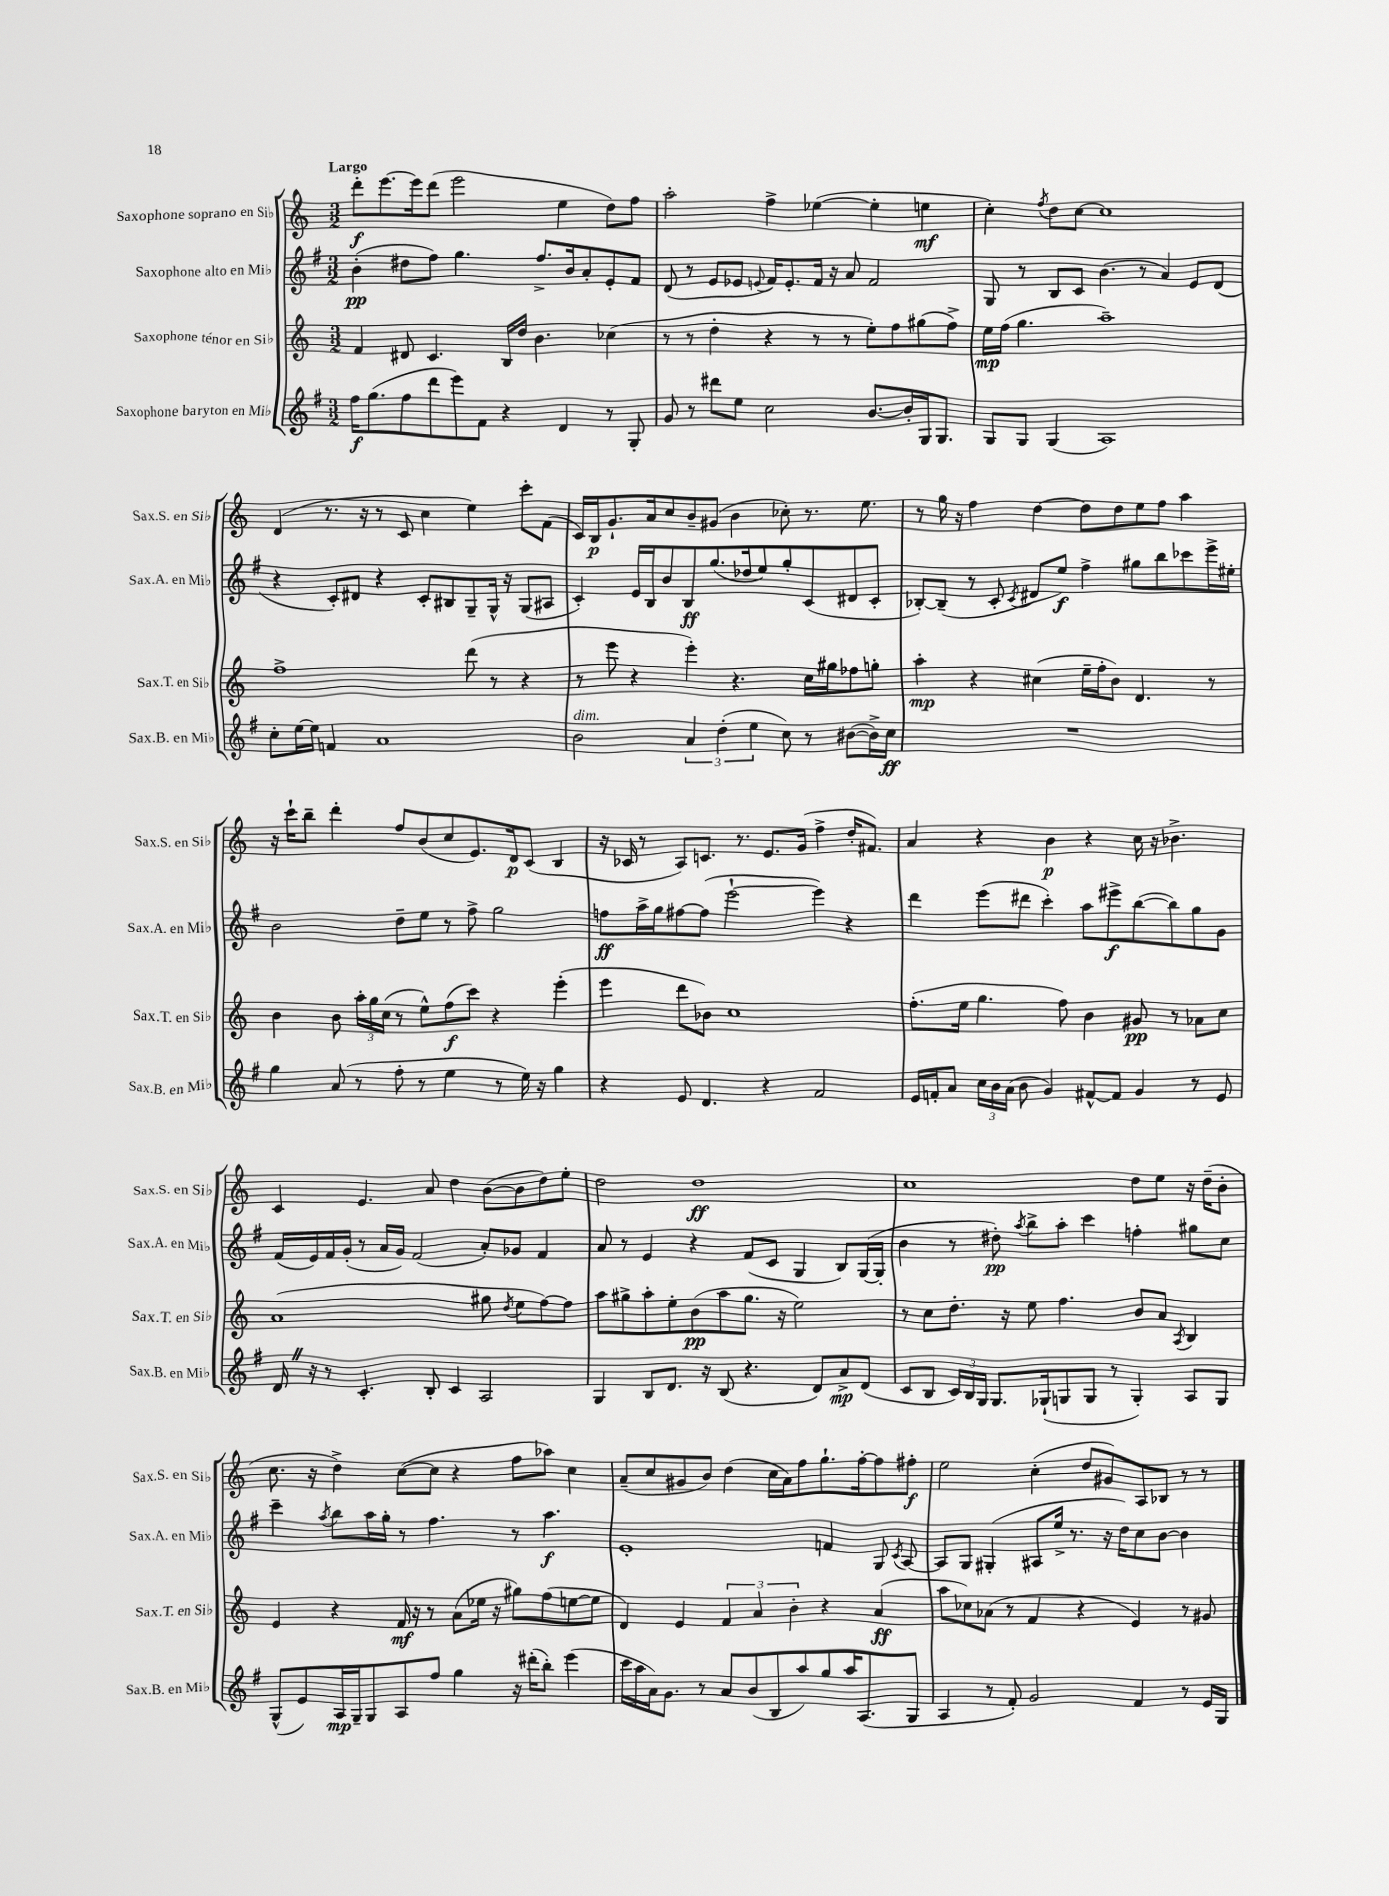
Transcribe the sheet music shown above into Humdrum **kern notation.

**kern	**dynam	**kern	**dynam	**kern	**dynam	**kern	**dynam
*part4	*part4	*part3	*part3	*part2	*part2	*part1	*part1
*staff4	*staff4	*staff3	*staff3	*staff2	*staff2	*staff1	*staff1
*I"Saxophone baryton en Mi♭	*	*I"Saxophone ténor en Si♭	*	*I"Saxophone alto en Mi♭	*	*I"Saxophone soprano en Si♭	*
*I'Sax.B. en Mi♭	*	*I'Sax.T. en Si♭	*	*I'Sax.A. en Mi♭	*	*I'Sax.S. en Si♭	*
*clefG2	*	*clefG2	*	*clefG2	*	*clefG2	*
*k[f#]	*	*k[]	*	*k[f#]	*	*k[]	*
*M3/2	*	*M3/2	*	*M3/2	*	*M3/2	*
=1	=1	=1	=1	=1	=1	=1	=1
!	!	!	!	!	!	!LO:TX:a:B:t=Largo	!
16ff#\KL	f	4f/	.	(4b'\	pp	8ddd'\L	f
(8.gg\	.	.	.	.	.	.	.
.	.	.	.	.	.	[8.eee\	.
8ff#\	.	8d#X/	.	8dd#X\L	.	.	.
.	.	.	.	.	.	16eee\k]	.
8ddd\	.	4.c/	.	8ff#\J)	.	(8ddd\J	.
8eee\)	.	.	.	4.gg\	.	2eee\	.
8f#\J	.	.	.	.	.	.	.
4r	.	16B/LL	.	.	.	.	.
.	.	16dd/JJ	.	.	.	.	.
.	.	4.b\	.	8.ff#^/L	.	.	.
4d/	.	.	.	.	.	4ee\	.
.	.	.	.	16b/k	.	.	.
.	.	.	.	8a'/	.	.	.
8r	.	(4cc-X\	.	8e'/	.	8dd\L)	.
8G'/	.	.	.	8f#/J	.	8ff\J	.
=2	=2	=2	=2	=2	=2	=2	=2
8g/	.	8r	.	(8d/	.	2aa'\	.
8r	.	8r	.	8r	.	.	.
8ddd#X\L	.	4dd'\	.	8e/L	.	.	.
8ee\J	.	.	.	8e-X/J	.	.	.
.	.	.	.	8qqen/	.	.	.
2cc\	.	4r	.	16f#/KL)	.	4ff^\	.
.	.	.	.	8.e'/	.	.	.
.	.	8r	.	16f#/Jk	.	([4ee-X\	.
.	.	.	.	16r	.	.	.
.	.	8r	.	8a/	.	.	.
[8.b/L	.	8ee'\L)	.	2f#/	.	4ee-'\]	.
.	.	8ff\	.	.	.	.	.
16b'/L]	.	.	.	.	.	.	.
16G/J	.	(8gg#X\	.	.	.	4een\	mf
8.G/J	.	.	.	.	.	.	.
.	.	8ff^\J)	.	.	.	.	.
=3	=3	=3	=3	=3	=3	=3	=3
8G/L	.	16ee\LL	mp	8G/	.	4cc'\)	.
.	.	(16ff\JJ	.	.	.	.	.
8G/J	.	4.gg\	.	8r	.	.	.
.	.	.	.	.	.	8qff/	.
(4G/	.	.	.	8B/L	.	8dd\L	.
.	.	.	.	8c/J	.	[8cc\J	.
1A)	.	1aa~)	.	(4.b\	.	1cc]	.
.	.	.	.	8r	.	.	.
.	.	.	.	4a/)	.	.	.
.	.	.	.	8e/L	.	.	.
.	.	.	.	(8d/J	.	.	.
!!LO:LB:g=z
=4	=4	=4	=4	=4	=4	=4	=4
8cc'\L	.	1ff^	.	4r	.	(4d/	.
[16ee\L	.	.	.	.	.	.	.
16ee\JJ]	.	.	.	.	.	.	.
4fn/	.	.	.	8c'/L)	.	8.r	.
.	.	.	.	8d#X/J	.	.	.
.	.	.	.	.	.	16r	.
1a	.	.	.	4r	.	8r	.
.	.	.	.	.	.	8c/	.
.	.	.	.	8c'/L	.	4cc\	.
.	.	.	.	8B#X/	.	.	.
.	.	(8ddd\	.	8G~/	.	4ee\)	.
.	.	8r	.	16G^^/Jk	.	.	.
.	.	.	.	16r	.	.	.
.	.	4r	.	(8G/L	.	8ccc'\L	.
.	.	.	.	8A#X/J	.	(8f\J	.
=5	=5	=5	=5	=5	=5	=5	=5
!LO:TX:a:i:t=dim.	!	!	!	!	!	!	!
2b\	.	8r	.	4c'/)	.	16c/LL)	.
.	.	.	.	.	.	16B/J	p
.	.	8eee\	.	.	.	8.g`/	.
.	.	4r	.	16e/LL	.	.	.
.	.	.	.	16B/J	.	16a/k	.
.	.	.	.	8b/	.	8cc/	.
6a/	.	4eee'\)	.	8B/	ff	8b~/	.
.	.	.	.	(8.gg/	.	(8g#X/J	.
(6dd'\	.	.	.	.	.	.	.
.	.	4.r	.	.	.	4b\	.
.	.	.	.	16dd-X/k	.	.	.
6ee\	.	.	.	.	.	.	.
.	.	.	.	8ee/)	.	.	.
8cc\)	.	.	.	8gg'/	.	8cc-X'\)	.
8r	.	16cc\LL	.	(8c/	.	8.r	.
.	.	16gg#X\J	.	.	.	.	.
([8b#X\L	.	8ff-X\	.	8d#X/	.	.	.
.	.	.	.	.	.	8.ee\	.
16b#^\L])	.	8ggn'\J	.	8c'/J	.	.	.
16cc\JJ	ff	.	.	.	.	.	.
=6	=6	=6	=6	=6	=6	=6	=6
1.r	.	4aa'\	mp	[8B-X'/L)	.	8r	.
.	.	.	.	(8B-~/J]	.	16gg\	.
.	.	.	.	.	.	16r	.
.	.	4r	.	8r	.	4ff\	.
.	.	.	.	8c'/	.	.	.
.	.	.	.	8qc/	.	.	.
.	.	(4cc#X\	.	8d#X/L	.	[4dd\	.
.	.	.	.	8ee/J)	f	.	.
.	.	16ee~\LL	.	4ff#^\	.	8dd\L]	.
.	.	16ff'\J	.	.	.	.	.
.	.	8b\J)	.	.	.	8dd\	.
.	.	4.d/	.	8gg#X\L	.	8ee\	.
.	.	.	.	8bb\	.	8ff\J	.
.	.	.	.	8ccc-X\	.	4aa\	.
.	.	8r	.	16eee^\L	.	.	.
.	.	.	.	16ee#X'\JJ	.	.	.
!!LO:LB:g=z
=7	=7	=7	=7	=7	=7	=7	=7
4gg\	.	4b\	.	2b\	.	16r	.
.	.	.	.	.	.	16ccc`\KL	.
.	.	.	.	.	.	8bb~\J	.
(8a/	.	8b\	.	.	.	4ddd'\	.
8r	.	24aa'\LL	.	.	.	.	.
.	.	24gg\	.	.	.	.	.
.	.	(24cc\JJ	.	.	.	.	.
8ff#'\	.	8r	.	8dd~\L	.	8ff/L	.
8r	.	8ee^^\L)	.	8ee\J	.	(8b/	.
4ee\	.	(8ff\	f	8r	.	8cc/	.
.	.	8ccc\J)	.	8ff#^\	.	8.e/)	.
8r	.	4r	.	2gg\	.	.	.
.	.	.	.	.	.	16d/k	p
16ee\)	.	.	.	.	.	(8c/J	.
16r	.	.	.	.	.	.	.
4gg\	.	(4eee'\	.	.	.	4B/	.
=8	=8	=8	=8	=8	=8	=8	=8
4r	.	4eee\	.	8ffn\L	ff	16r	.
.	.	.	.	.	.	16c-X/	.
.	.	.	.	16aa^\L	.	8r	.
.	.	.	.	16gg\J	.	.	.
8e/	.	8ddd\L	.	[8ff#X\	.	8A/L)	.
4.d/	.	8b-X\J)	.	(8ff#\J]	.	8.cn/J	.
.	.	1cc	.	[2eee`\	.	.	.
.	.	.	.	.	.	8.r	.
4r	.	.	.	.	.	8.e/L	.
.	.	.	.	.	.	(16g/Jk	.
2f#/	.	.	.	4eee\])	.	4ff^\	.
.	.	.	.	4r	.	16dd'/KL	.
.	.	.	.	.	.	8.f#X/J)	.
=9	=9	=9	=9	=9	=9	=9	=9
16e/LL	.	(8.ff'\L	.	4ddd\	.	4a/	.
16fn'/J	.	.	.	.	.	.	.
8a/J	.	.	.	.	.	.	.
.	.	16ee\Jk	.	.	.	.	.
24cc\LL	.	4.gg\	.	(8eee\L	.	4r	.
24b\	.	.	.	.	.	.	.
(24a\JJ	.	.	.	.	.	.	.
8b\	.	.	.	8ddd#X\J	.	.	.
4g/)	.	.	.	4ccc'\)	.	4b\	p
.	.	8ff\)	.	.	.	.	.
[8f#X^^/L	.	4b\	.	8aa\L	.	4r	.
8f#/J]	.	.	.	8eee#X^\	f	.	.
4g/	.	8g#X/	pp	([8bb\	.	16cc\	.
.	.	.	.	.	.	16r	.
.	.	8r	.	8bb\])	.	4.b-X^\	.
8r	.	8a-X\L	.	8gg\	.	.	.
8e/	.	8cc\J	.	8g\J	.	.	.
!!LO:LB:g=z
=10	=10	=10	=10	=10	=10	=10	=10
16dZ/	.	(1a	.	(16f#/LL	.	4c/	.
16r	.	.	.	16e/)	.	.	.
8r	.	.	.	16f#/	.	.	.
.	.	.	.	(16g'/JJ	.	.	.
4.c'/	.	.	.	8r	.	4.e/	.
.	.	.	.	16a/LL	.	.	.
.	.	.	.	16g/JJ)	.	.	.
.	.	.	.	(2f#/	.	.	.
8B'/	.	.	.	.	.	8a/	.
4c/	.	.	.	.	.	4dd\	.
2A/	.	8gg#X\	.	8a'/L)	.	([8b\L	.
.	.	8qdd/	.	.	.	.	.
.	.	8ee\L	.	8g-X/J	.	8b\]	.
.	.	[8ff\)	.	4f#/	.	8dd\)	.
.	.	8ff\J]	.	.	.	8ee'\J	.
=11	=11	=11	=11	=11	=11	=11	=11
4G/	.	8aa\L	.	8a/	.	2dd\	.
.	.	8gg#X^\	.	8r	.	.	.
8B/L	.	8aa'\	.	4e/	.	.	.
8.d/J	.	8ee'\	.	.	.	.	.
.	.	(8b\	pp	4r	.	1dd	ff
16r	.	.	.	.	.	.	.
(8B/	.	8aa\	.	.	.	.	.
4.r	.	8.gg#\J	.	(8f#/L	.	.	.
.	.	.	.	8c/J	.	.	.
.	.	16r	.	.	.	.	.
.	.	2ee\)	.	4G/	.	.	.
8d/L)	.	.	.	.	.	.	.
8a^/	mp	.	.	8B/L)	.	.	.
(8d/J	.	.	.	([16G/L	.	.	.
.	.	.	.	16G'/JJ]	.	.	.
=12	=12	=12	=12	=12	=12	=12	=12
8c/L	.	8r	.	4b\	.	1cc	.
8B/J	.	8cc\L	.	.	.	.	.
24c/LL)	.	8.dd'\J	.	8r	.	.	.
24B/	.	.	.	.	.	.	.
24G/JJ	.	.	.	.	.	.	.
8.G/L	.	.	.	8dd#X'\)	pp	.	.
.	.	16r	.	.	.	.	.
.	.	.	.	8qaa/	.	.	.
.	.	8ee\	.	8bb^\L	.	.	.
(16G-X`/k	.	.	.	.	.	.	.
8Gn/	.	4.ff\	.	8aa'\J	.	.	.
8G/J	.	.	.	4ccc\	.	.	.
8r	.	.	.	.	.	.	.
4G'/)	.	8b/L	.	4ffn'\	.	8dd\L	.
.	.	8a/J	.	.	.	8ee\J	.
.	.	8qA/	.	.	.	.	.
8A/L	.	4B/	.	8gg#X\L	.	16r	.
.	.	.	.	.	.	(16dd~\KL	.
8G/J	.	.	.	8cc\J	.	8b'\J	.
!!LO:LB:g=z
=13	=13	=13	=13	=13	=13	=13	=13
(8G^^/L	.	4e/	.	4ccc~\	.	8.cc\	.
8e/)	.	.	.	.	.	.	.
.	.	.	.	.	.	16r	.
.	.	.	.	8qaa/	.	.	.
16A/L	mp	4r	.	8bb\L	.	4dd^\)	.
16G~/J	.	.	.	.	.	.	.
8G/	.	.	.	16aa\L	.	.	.
.	.	.	.	16gg'\JJ	.	.	.
8A/	.	16f/	mf	8r	.	([8cc\L	.
.	.	16r	.	.	.	.	.
8ff#/J	.	8r	.	4.ff#\	.	8cc\J]	.
4gg\	.	(8a\L	.	.	.	4r	.
.	.	16ee-X\Jk	.	.	.	.	.
.	.	16r	.	.	.	.	.
16r	.	8gg#X\L)	.	8r	.	8ff\L	.
(16ddd#X'\KL	.	.	.	.	.	.	.
8bb'\J)	.	(8ff\	.	4.aa\	f	8aa-X\J)	.
(4eee\	.	[8een\	.	.	.	4cc\	.
.	.	8ee\J]	.	.	.	.	.
=14	=14	=14	=14	=14	=14	=14	=14
16ccc\LL	.	4d/)	.	1e'	.	(8a~/L	.
16aa\	.	.	.	.	.	.	.
16a\J)	.	.	.	.	.	8cc/	.
8.g\J	.	.	.	.	.	.	.
.	.	4e/	.	.	.	8g#X/	.
8r	.	.	.	.	.	8b/J)	.
8a/L	.	6f/	.	.	.	(4dd\	.
(8b/	.	.	.	.	.	.	.
.	.	6a/	.	.	.	.	.
8B/	.	.	.	.	.	16cc\LL	.
.	.	.	.	.	.	16a\J)	.
.	.	6b'\	.	.	.	.	.
8aa/)	.	.	.	.	.	8ff\	.
8gg/	.	4r	.	4fn/	.	8.gg`\	.
16aa/K	.	.	.	.	.	.	.
(8.A/	.	.	.	.	.	[16ff'\k	.
.	.	(4a/	ff	8G/	.	8ff\]	.
.	.	.	.	8qc/	.	.	.
8G/J	.	.	.	[8A/	.	8ff#X'\J	f
=15	=15	=15	=15	=15	=15	=15	=15
4A/	.	8aa\L	.	8A/L]	.	2ee\	.
.	.	8cc-X\)	.	8G/J	.	.	.
8r	.	(8a-X\J	.	(4G#X'/	.	.	.
8f#'/)	.	8r	.	.	.	.	.
2g/	.	4f/	.	8A#X/L	.	(4cc'\	.
.	.	.	.	16ee^/Jk	.	.	.
.	.	.	.	8.r	.	.	.
.	.	4r	.	.	.	8dd/L	.
.	.	.	.	16r	.	8g#X/)	.
.	.	.	.	16dd\KL)	.	.	.
4f#/	.	4e/)	.	8cc\	.	8A/	.
.	.	.	.	[8b\J	.	8B-X/J	.
8r	.	8r	.	4b\]	.	8r	.
16e/LL	.	8g#X/	.	.	.	8r	.
16G/JJ	.	.	.	.	.	.	.
==	==	==	==	==	==	==	==
*-	*-	*-	*-	*-	*-	*-	*-
